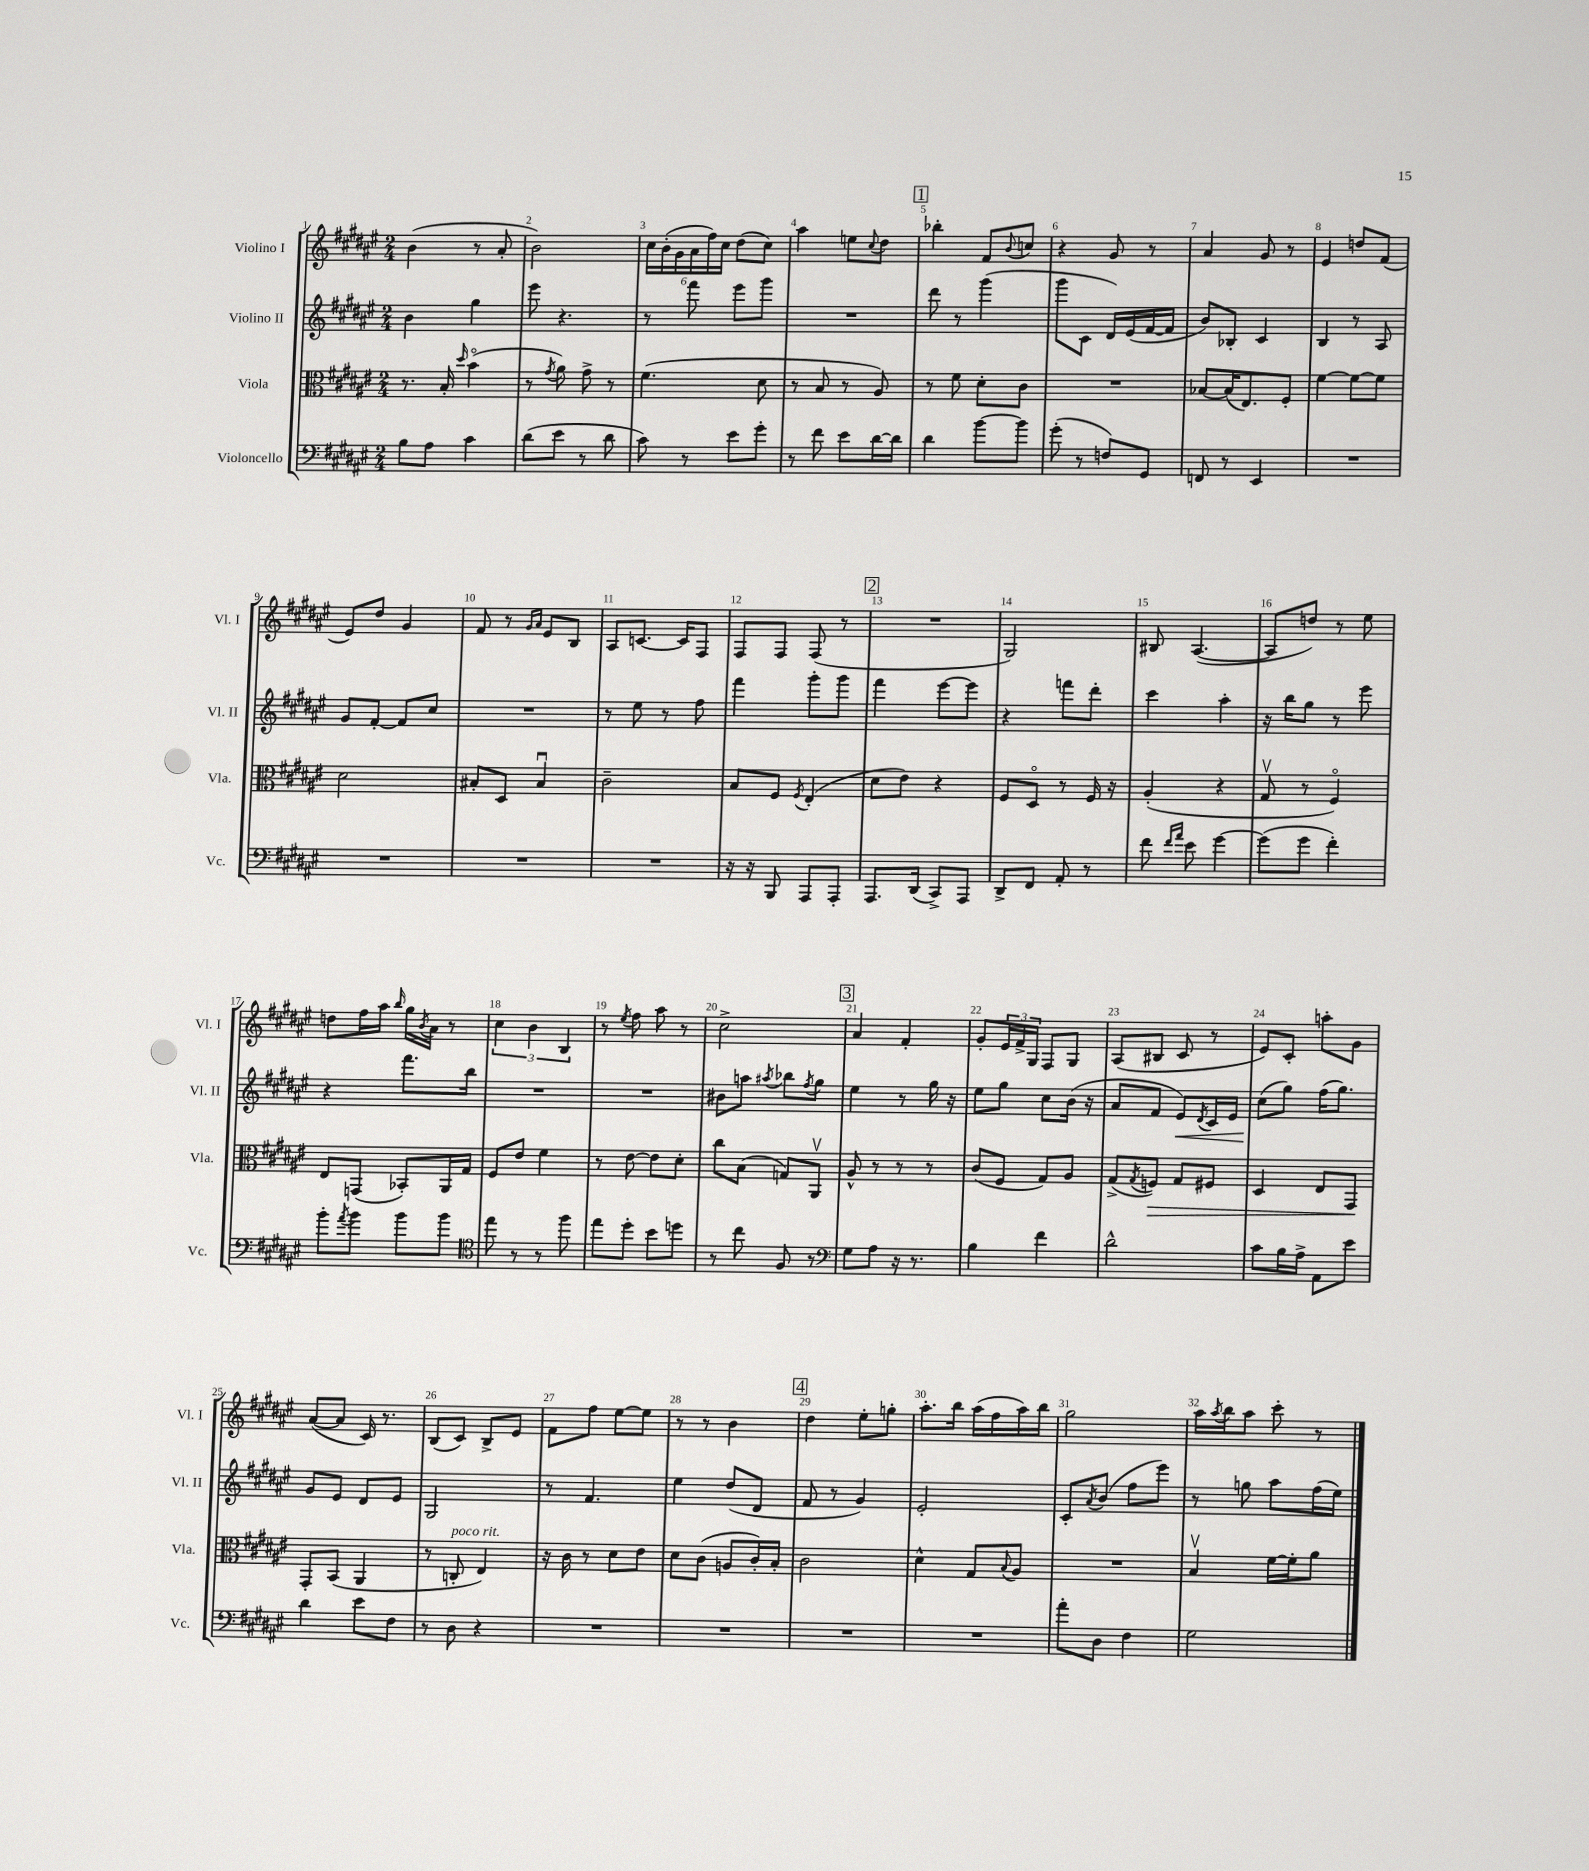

**kern	**kern	**dynam	**kern	**dynam	**kern
*part4	*part3	*part3	*part2	*part2	*part1
*staff4	*staff3	*staff3	*staff2	*staff2	*staff1
*I"Violoncello	*I"Viola	*	*I"Violino II	*	*I"Violino I
*I'Vc.	*I'Vla.	*	*I'Vl. II	*	*I'Vl. I
*clefF4	*clefC3	*	*clefG2	*	*clefG2
*k[f#c#g#d#a#e#]	*k[f#c#g#d#a#e#]	*	*k[f#c#g#d#a#e#]	*	*k[f#c#g#d#a#e#]
*M2/4	*M2/4	*	*M2/4	*	*M2/4
=1	=1	=1	=1	=1	=1
8B\L	8.r	.	4b\	.	(4b\
8A#\J	.	.	.	.	.
.	16B'/	.	.	.	.
.	16qqdd#/	.	.	.	.
4c#\	(4b\	.	4gg#\	.	8r
.	.	.	.	.	8a#'/
=2	=2	=2	=2	=2	=2
(8d#\L	8r	.	8eee#\	.	2b\)
.	8qg#/	.	.	.	.
8e#\J	8a#\)	.	4.r	.	.
8r	8g#^\	.	.	.	.
8d#\	8r	.	.	.	.
=3	=3	=3	=3	=3	=3
8c#\)	(4.f#\	.	8r	.	24cc#\LL
.	.	.	.	.	(24b'\
.	.	.	.	.	24g#\
8r	.	.	8fff#\	.	24a#\
.	.	.	.	.	24ff#\)
.	.	.	.	.	24cc#\JJ
8e#\L	.	.	8eee#\L	.	(8dd#\L
8g#'\J	8d#\	.	8ggg#\J	.	8cc#\J)
=4	=4	=4	=4	=4	=4
8r	8r	.	2r	.	4aa#\
8f#\	8B/	.	.	.	.
8e#\L	8r	.	.	.	8een\L
.	.	.	.	.	8qqcc#/
[16d#\L	8A#/)	.	.	.	8dd#\J
16d#\JJ]	.	.	.	.	.
!!LO:REH:place=s1:t=1
=5	=5	=5	=5	=5	=5
4d#\	8r	.	8ddd#\	.	4bb-X'\
.	8f#\	.	8r	.	.
[8b\L	8d#'\L	.	(4ggg#\	.	8f#/L
.	.	.	.	.	8qqb/
8b\J]	8c#\J	.	.	.	8ccn/J
=6	=6	=6	=6	=6	=6
(8g#'\	2r	.	8ggg#\L	.	4r
8r	.	.	8c#\J	.	.
8Fn/L)	.	.	16d#/LL)	.	8g#/
.	.	.	(16e#/	.	.
8GG#/J	.	.	[16f#/	.	8r
.	.	.	16f#/JJ]	.	.
=7	=7	=7	=7	=7	=7
8FFn/	[8B-X/L	.	8b/L)	.	4a#/
8r	(16B-/K]	.	8B-X'/J	.	.
.	8.E#/)	.	.	.	.
4EE#/	.	.	4c#/	.	8g#/
.	8F#'/J	.	.	.	8r
=8	=8	=8	=8	=8	=8
2r	[4f#\	.	4B/	.	4e#/
.	8f#\L_	.	8r	.	8ddn/L
.	8f#\J]	.	8A#/	.	(8f#/J
!!LO:LB:g=z
=9	=9	=9	=9	=9	=9
2r	2d#\	.	8g#/L	.	8e#/L)
.	.	.	[8f#'/J	.	8dd#/J
.	.	.	8f#/L]	.	4g#/
.	.	.	8cc#/J	.	.
=10	=10	=10	=10	=10	=10
2r	8B#X'/L	.	2r	.	8f#/
.	8D#/J	.	.	.	8r
.	.	.	.	.	16qqg#/LL
.	.	.	.	.	16qqa#/JJ
.	4B#u/	.	.	.	8e#/L
.	.	.	.	.	8B/J
=11	=11	=11	=11	=11	=11
2r	2c#~\	.	8r	.	8A#/L
.	.	.	8ee#\	.	[8.cn/J
.	.	.	8r	.	.
.	.	.	.	.	16c/KL]
.	.	.	8ff#\	.	8F#/J
=12	=12	=12	=12	=12	=12
16r	8B/L	.	4fff#\	.	8F#/L
16r	.	.	.	.	.
8BBB/	8F#/J	.	.	.	8F#/J
.	8qF#/	.	.	.	.
8AAA#/L	(4E#'/	.	8ggg#'\L	.	(8F#/
8AAA#'/J	.	.	8ggg#\J	.	8r
!!LO:REH:place=s1:t=2
=13	=13	=13	=13	=13	=13
8.AAA#/L	8d#\L	.	4fff#\	.	2r
.	8e#\J)	.	.	.	.
(16DD#/Jk	.	.	.	.	.
8CC#^/L)	4r	.	[8eee#\L	.	.
8AAA#/J	.	.	8eee#\J]	.	.
=14	=14	=14	=14	=14	=14
8DD#^/L	8F#/L	.	4r	.	2G#/)
8FF#/J	8D#/J	.	.	.	.
8AA#'/	8r	.	8fffn\L	.	.
8r	16F#/	.	8ddd#'\J	.	.
.	16r	.	.	.	.
=15	=15	=15	=15	=15	=15
8f#\	(4A#'/	.	4ccc#\	.	8B#X/
16qqf#/LL	.	.	.	.	.
16qqa#/JJ	.	.	.	.	.
8e#\	.	.	.	.	([4.A#/
[4g#\	4r	.	4aa#'\	.	.
=16	=16	=16	=16	=16	=16
(8g#\L]	8G#v/	.	16r	.	8A#/L]
.	.	.	16bb\KL	.	.
8g#\J	8r	.	8gg#\J	.	8ddn/J)
4f#'\)	4F#/)	.	8r	.	8r
.	.	.	8eee#\	.	8ee#\
!!LO:LB:g=z
=17	=17	=17	=17	=17	=17
8b'\L	8E#/L	.	4r	.	8ddn\L
8qa#/	.	.	.	.	.
8b\J	(8GGn/J	.	.	.	16ff#\L
.	.	.	.	.	16aa#\JJ
.	.	.	.	.	16qqbb/
8b\L	8BB-X'/L)	.	8.fff#\L	.	16gg#\LL
.	.	.	.	.	8qb/
.	.	.	.	.	16a#\JJ
8b\J	16AA#/L	.	.	.	8r
.	16G#/JJ	.	16bb\Jk	.	.
=18	=18	=18	=18	=18	=18
*clefC4	*	*	*	*	*
8ee#\	8F#/L	.	2r	.	6cc#\
8r	8e#/J	.	.	.	.
.	.	.	.	.	6b\
8r	4f#\	.	.	.	.
.	.	.	.	.	6B/
8ff#\	.	.	.	.	.
=19	=19	=19	=19	=19	=19
8ee#\L	8r	.	2r	.	8r
.	.	.	.	.	8qee#/
8dd#'\J	[8e#\	.	.	.	8ff#\
8b\L	8e#\L]	.	.	.	8aa#\
8ddn\J	8d#'\J	.	.	.	8r
=20	=20	=20	=20	=20	=20
8r	8cc#\L	.	8b#X\L	.	2cc#^\
8cc#\	(8B\J	.	8aan\J	.	.
.	.	.	8qaa#X/	.	.
8F#/	8Gn/L)	.	8bb-X\L	.	.
.	.	.	8qff#/	.	.
8r	8AA#v/J	.	8gg#\J	.	.
!!LO:REH:place=s1:t=3
=21	=21	=21	=21	=21	=21
*clefF4	*	*	*	*	*
8G#\L	8A#^^/	.	4ee#\	.	4a#/
8A#\J	8r	.	.	.	.
16r	8r	.	8r	.	4f#'/
8.r	.	.	.	.	.
.	8r	.	16gg#\	.	.
.	.	.	16r	.	.
=22	=22	=22	=22	=22	=22
4B\	(8c#/L	.	8ee#\L	.	8g#'/L
.	8F#/J	.	8gg#\J	.	24e#/L
.	.	.	.	.	24f#^/
.	.	.	.	.	24G#/JJ
4f#\	8G#/L)	.	8cc#\L	.	8F#/L
.	8A#/J	.	(16b\Jk	.	8G#/J
.	.	.	16r	.	.
=23	=23	=23	=23	=23	=23
2d#^^\	(8G#^/L	.	8a#/L	.	(8A#/L
.	8qG#/	.	.	.	.
!	!	!LO:HP:b	!	!	!
.	8Fn/J)	>	8f#/J	.	8B#X/J
!	!	!	!	!LO:HP:b	!
.	8G#/L	.	8e#/L)	<	8c#/
.	.	.	8qd#/	.	.
.	8F#X/J	.	16c#/L	.	8r
.	.	.	16e#/JJ	.	.
=24	=24	=24	=24	=24	=24
8c#\L	4D#/	.	(8cc#\L	.	8e#/L)
16B\L	.	.	8gg#\J)	[	8c#'/J
16A#^\JJ	.	.	.	.	.
8AA#\L	8E#/L	.	(16ff#\KL	.	8aan'\L
.	.	.	8.gg#\J)	.	.
8e#\J	8GG#/J	.	.	.	8g#\J
.	.	]	.	.	.
!!LO:LB:g=z
=25	=25	=25	=25	=25	=25
4d#\	8GG#'/L	.	8g#/L	.	([8a#/L
.	(8BB/J	.	8e#/J	.	8a#/J]
8e#\L	4AA#/	.	8d#/L	.	16c#/)
.	.	.	.	.	8.r
8F#\J	.	.	8e#/J	.	.
=26	=26	=26	=26	=26	=26
8r	8r	.	2G#/	.	(8B/L
!	!LO:TX:a:i:t=poco rit.	!	!	!	!
8D#\	8Cn'/	.	.	.	8c#/J)
4r	4E#/)	.	.	.	8B^/L
.	.	.	.	.	8e#/J
=27	=27	=27	=27	=27	=27
2r	16r	.	8r	.	8f#\L
.	16c#\	.	.	.	.
.	8r	.	4.f#/	.	8ff#\J
.	8d#\L	.	.	.	[8ee#\L
.	8e#\J	.	.	.	8ee#\J]
=28	=28	=28	=28	=28	=28
2r	8d#\L	.	4ee#\	.	8r
.	(8c#\J	.	.	.	8r
.	8An/L	.	(8dd#/L	.	4b\
.	16c#'/L)	.	8d#/J	.	.
.	16B'/JJ	.	.	.	.
!!LO:REH:place=s1:t=4
=29	=29	=29	=29	=29	=29
2r	2c#\	.	8f#/	.	4dd#\
.	.	.	8r	.	.
.	.	.	4g#/)	.	8ee#'\L
.	.	.	.	.	8ggn'\J
=30	=30	=30	=30	=30	=30
2r	4d#^^\	.	2e#'/	.	8.aa#'\L
.	.	.	.	.	16bb\Jk
.	8G#/L	.	.	.	(16aa#\LL
.	.	.	.	.	16ff#\
.	8qqB/	.	.	.	.
.	8A#/J	.	.	.	16aa#\)
.	.	.	.	.	16bb\JJ
=31	=31	=31	=31	=31	=31
8a#'\L	2r	.	8c#'/L	.	2gg#\
.	.	.	8qa#/	.	.
8D#\J	.	.	(8b/J	.	.
4F#\	.	.	8ff#\L	.	.
.	.	.	8eee#\J)	.	.
=32	=32	=32	=32	=32	=32
2G#\	4Bv/	.	8r	.	16aa#\LL
.	.	.	.	.	8qaa#/
.	.	.	.	.	16bb\J
.	.	.	8ggn\	.	8aa#\J
.	[16f#\LL	.	8aa#\L	.	8ccc#'\
.	16f#'\J]	.	.	.	.
.	8a#\J	.	(16ff#\L	.	8r
.	.	.	16ee#\JJ)	.	.
==	==	==	==	==	==
*-	*-	*-	*-	*-	*-
